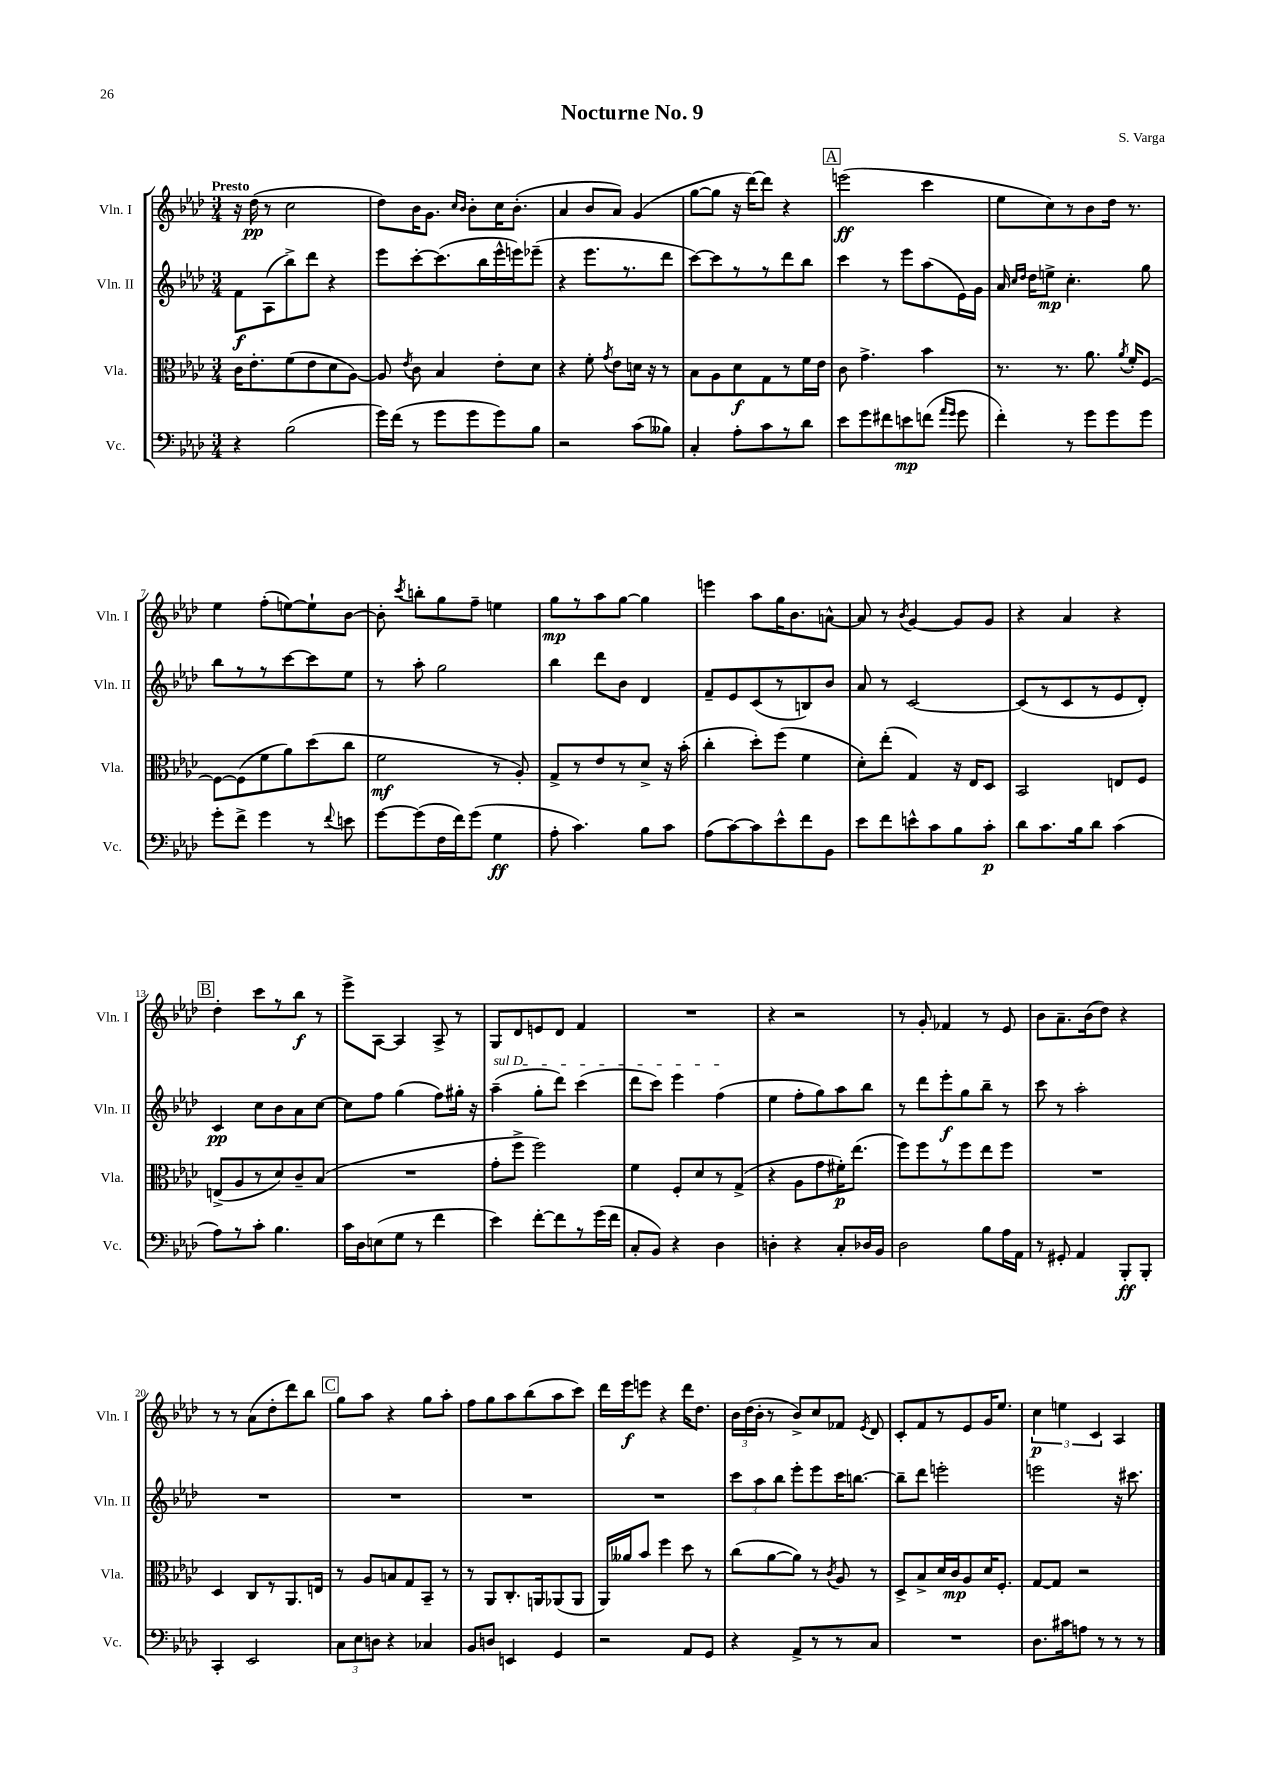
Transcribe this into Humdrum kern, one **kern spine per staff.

**kern	**kern	**kern	**kern
*staff4	*staff3	*staff2	*staff1
*clefF4	*clefC3	*clefG2	*clefG2
*k[b-e-a-d-]	*k[b-e-a-d-]	*k[b-e-a-d-]	*k[b-e-a-d-]
*M3/4	*M3/4	*M3/4	*M3/4
4r	16c\LK	8f\L	16r
.	8.e-'\	.	(16dd-\
.	.	(8A-\	8r
(2B-\	(8f\	8bb-^\)	2cc\
.	8e-\	8ddd-\J	.
.	8d-\	4r	.
.	[8A-\J)	.	.
=	=	=	=
16g\LL)	8A-/]	8eee-\L	8dd-\L)
(16f\JJ	.	.	.
.	8qe-/	.	.
8r	8c\	[8ccc'\	16b-\K
.	.	.	8.g\J
8g\L	4B-/	(8.ccc\]	.
.	.	.	16qqcc/LL
.	.	.	16qqb-/JJ
8g\	.	.	8b-'\L
.	.	16bb-\L	.
8g\)	8e-'\L	16eee-^^\	16cc\K
.	.	16eee\J)	(8.b-'\J
8B-\J	8d-\J	(8eee-~\J	.
=	=	=	=
2r	4r	4r	4a-/
.	8f'\	8.eee-\L	8b-/L
.	8qg/	.	.
.	8e-\L	.	8a-/J)
.	.	8.r	.
(8c\L	16d\Jk	.	(4g/
.	16r	.	.
8B--\J)	8r	8ddd-\J	.
=	=	=	=
4C'/	8B-\L	[8ccc\L)	[8gg\L
.	8A-\	8ccc\]	8gg\]J
8A-'\L	8d-\	8r	16r
.	.	.	[16ddd-\LK)
8c\	8G\	8r	8ddd-\]J
8r	8r	8ddd-\	4r
8d-\J	16f\L	8bb-\J	.
.	16e-\JJ	.	.
=	=	=	=
8e-\L	8c\	4ccc\	(2eee\
8g\	4.g^\	.	.
8f#\	.	8r	.
8e\	.	8eee-\L	.
(8f\J	4b-\	(8aa-\	4ccc\
16qqa-/LL	.	.	.
16qqg/JJ	.	.	.
8g\	.	16e-\L)	.
.	.	16g\JJ	.
=	=	=	=
4f'\)	8.r	16a-/	8ee-\L
.	.	16qqcc/LL	.
.	.	16qqdd-/JJ	.
.	.	16dd-\LK	.
.	.	8ee^\J	8cc\)
.	8.r	.	.
8r	.	4.cc'\	8r
8g\L	8.a-\	.	8b-\
8g\	.	.	16dd-\Jk
.	8qa-/	.	.
.	16f'/LK	.	8.r
8g\J	[8F/J	8gg\	.
=	=	=	=
8g'\L	8F\_L	8bb-\L	4ee-\
8f^\J	(8F\]	8r	.
4g\	8f\	8r	(8ff'\L
.	8a-\)	[8ccc\	[8ee\)
8r	(8dd-\	8ccc\]	8ee`\]
8qqf/	.	.	.
8e\	8cc\J	8ee-\J	[8b-\J
=	=	=	=
[8g\L	2f\	8r	8b-'\]
.	.	.	8qccc/
(8g\]	.	8aa-'\	8bb'\L
16F\L	.	2gg\	8gg\
16f\J)	.	.	.
(8g\J	.	.	8ff~\J
4G\	8r	.	4ee\
.	8A-'/)	.	.
=	=	=	=
8A-'\	8G^/L	4bb-\	8gg\L
4.c\)	8r	.	8r
.	8e-/	8ddd-\L	8aa-\
.	8r	8b-\J	[8gg\J
8B-\L	8d-^/J	4d-/	4gg\]
8c\J	16r	.	.
.	(16b-'\	.	.
=	=	=	=
(8A-\L	4cc'\	8f~/L	4eee\
[8c\)	.	8e-/	.
8c\]	8dd-'\L)	(8c/	8aa-\L
8e-^^\	(8ff\J	8r	16gg\K
.	.	.	8.b-\
8f\	4f\	8B/)	.
8BB-\J	.	8b-/J	[8a^^\J
=	=	=	=
8e-\L	8d-'\L)	8a-/	8a/]
8f\	(8ee-'\J	8r	8r
.	.	.	8qb-/
8e^^\	4G/)	[2c/	[4g/
8c\	.	.	.
8B-\	16r	.	8g/]L
.	16E-/LK	.	.
8c'\J	8D-/J	.	8g/J
=	=	=	=
8d-\L	2BB-/	(8c/]L	4r
8.c\	.	8r	.
.	.	8c/	4a-/
16B-\k	.	.	.
8d-\J	.	8r	.
(4c\	8E/L	8e-/	4r
.	8F/J	8d-'/J)	.
=	=	=	=
8A-\L)	(8E^/L	4c/	4dd-'\
8r	8A-/	.	.
8c'\J	8r	8cc\L	8ccc\L
4.B-\	8d-/)	8b-\	8r
.	8c~/	8a-\	8bb-\J
.	(8B-/J	[8cc\J	8r
=	=	=	=
16c\LL	2.r	8cc\]L	8eee-^\L
16D-\J	.	.	.
(8E\	.	8ff\J	[8A-\J
8G\J	.	(4gg\	4A-/]
8r	.	.	.
4f\	.	8ff\L)	8A-^/
.	.	16gg#'\Jk	8r
.	.	16r	.
=	=	=	=
4e-\)	8g'\L	(4aa-~\	8G/L
.	8ff^\J	.	8d-/
[8f'\L	2ff\)	8gg'\L	8e/
8f\]	.	8ddd-\J)	8d-/J
8r	.	(4ccc\	4f/
(16g\L	.	.	.
16f\JJ	.	.	.
=	=	=	=
8C'/L	4f\	8ddd-\L	2.r
8BB-/J)	.	8ccc\J)	.
4r	8F'/L	4eee-\	.
.	8d-/	.	.
4D-\	8r	(4ff\	.
.	(8G^/J	.	.
=	=	=	=
4D'\	4r	4ee-\	4r
4r	8A-\L	8ff'\L	2r
.	8g\	8gg\)	.
8C'/L	16f#'\K)	8aa-\	.
.	(8.ee-\J	.	.
16D-/L	.	8bb-\J	.
16BB-/JJ	.	.	.
=	=	=	=
2D-\	8ff\L)	8r	8r
.	8ff\	8ddd-\L	8g'/
.	8r	8eee-'\	4f-/
.	8ff\	8gg\	.
8B-\L	8ee-\	8bb-~\J	8r
16A-\L	8ff\J	8r	8e-/
16AA-\JJ	.	.	.
=	=	=	=
8r	2.r	8ccc\	8b-\L
8GG#'/	.	8r	8.a-~\
4AA-/	.	2aa-'\	.
.	.	.	(16b-\k
.	.	.	8dd-\J)
8BBB-'/L	.	.	4r
8BBB-'/J	.	.	.
=	=	=	=
4CC'/	4D-/	2.r	8r
.	.	.	8r
2EE-/	8C/L	.	(8a-\L
.	8r	.	8dd-'\
.	8.AA-/	.	8ddd-\)
.	.	.	8bb-\J
.	16E/Jk	.	.
=	=	=	=
12C\L	8r	2.r	8gg\L
12E-\	.	.	.
.	8A-/L	.	8aa-\J
12D\J	.	.	.
4r	8B/	.	4r
.	8G/	.	.
4C-/	8BB-~/J	.	8gg\L
.	8r	.	8aa-'\J
=	=	=	=
8BB-/L	8r	2.r	8ff\L
8D/J	8AA-/L	.	8gg\
4EE/	8.C'/	.	8aa-\
.	.	.	(8bb-\
.	16AA/k	.	.
4GG/	(8AA-/	.	8aa-\
.	8AA-/J	.	8ccc\J)
=	=	=	=
2r	16AA-/LL)	2.r	16ddd-\LL
.	16a--/J	.	16eee-\J
.	8b-/J	.	8eee\J
.	4ff\	.	4r
8AA-/L	8dd-\	.	16ddd-\LK
.	.	.	8.dd-\J
8GG/J	8r	.	.
=	=	=	=
4r	(8cc\L	12ccc\L	24b-\LL
.	.	.	(24dd-\
.	.	12aa-\	24b-'\JJ
.	[8a-\	.	8r
.	.	12bb-\J	.
8AA-^/L	8a-\]J)	8eee-'\L	8b-^/L)
8r	8r	8eee-\	8cc/
.	8qc/	.	.
8r	8A-/	16ccc\K	8f-/J
.	.	[8.bb\J	.
.	.	.	8qe-/
8C/J	8r	.	8d-/
=	=	=	=
2.r	8D-^/L	8bb~\]L	8c'/L
.	8B-^/	8ddd-\J	8f/
.	16d-/L	2eee'\	8r
.	16c/J	.	.
.	8A-/	.	8e-/
.	16d-/K	.	16g/K
.	8.F'/J	.	8.ee-/J
=	=	=	=
8.D-\L	[8G/L	2eee\	6cc\
.	8G/]J	.	.
.	.	.	6ee\
16c#\k	.	.	.
8A\J	2r	.	.
.	.	.	6c/
8r	.	.	.
8r	.	16r	4A-/
.	.	8.ccc#\	.
8r	.	.	.
==	==	==	==
*-	*-	*-	*-
